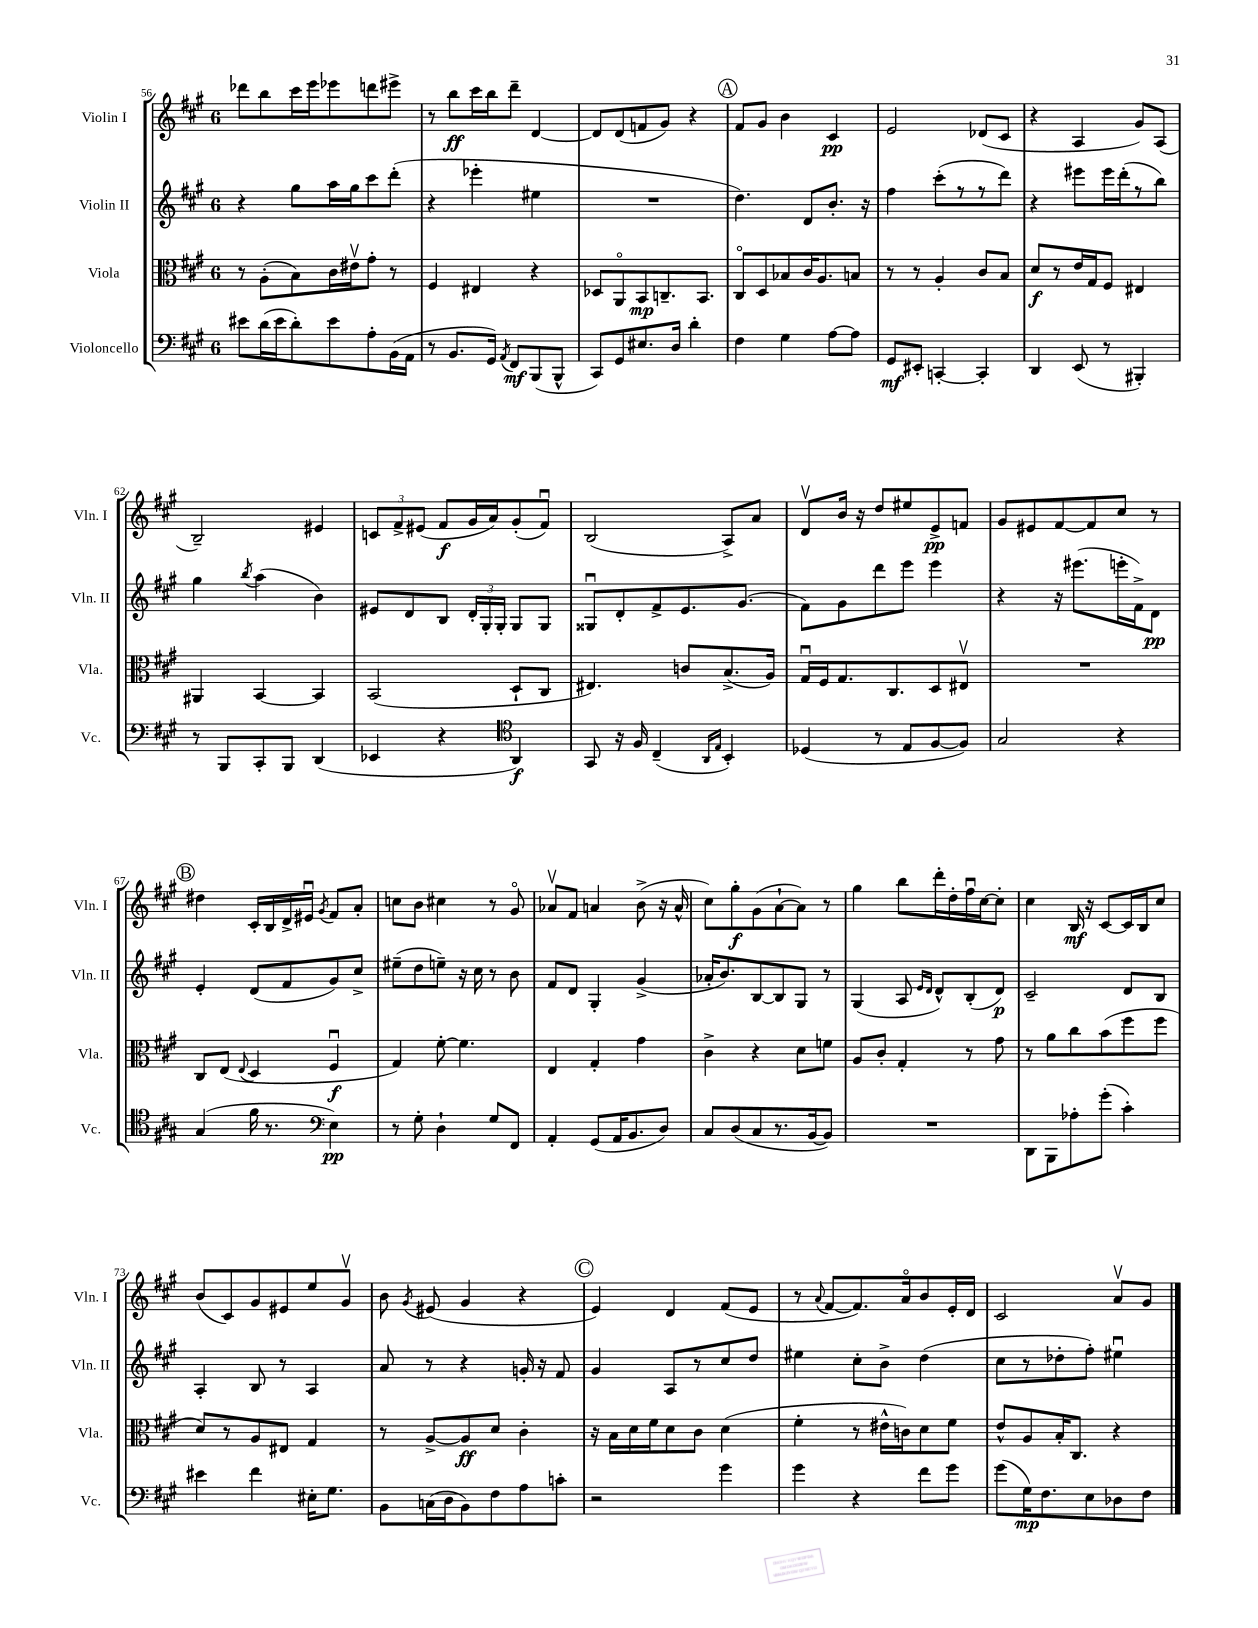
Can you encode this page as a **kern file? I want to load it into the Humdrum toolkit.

**kern	**kern	**kern	**kern
*staff4	*staff3	*staff2	*staff1
*clefF4	*clefC3	*clefG2	*clefG2
*k[f#c#g#]	*k[f#c#g#]	*k[f#c#g#]	*k[f#c#g#]
*M6/8	*M6/8	*M6/8	*M6/8
8e#	8r	4r	8ddd-
(16d	(8A'	.	8bb
16e#	.	.	.
8d')	8B)	8gg#	16ccc#
.	.	.	16eee
8e#	16c#	16aa	8eee-
.	16e#v	16gg#	.
8A'	8g#'	8ccc#	8ddd
(16BB	8r	(8ddd'	8eee#^
16AA	.	.	.
=	=	=	=
8r	4F#	4r	8r
8.BB	.	.	8bb
.	4E#	4eee-'	16ccc#
16GG#)	.	.	16bb
8qAA	.	.	.
8FF#	.	.	8ddd~
(8BBB	4r	4ee#	[4d
8BBB^^	.	.	.
=	=	=	=
8CC#)	8D-	2.r	8d]
8GG#	8AAo	.	(8d
8.E#	8BB	.	8f
.	8.C~	.	8g#)
16D	.	.	.
4d'	.	.	4r
.	8.BB	.	.
=	=	=	=
4F#	8C#o	4.dd)	8f#
.	8D	.	8g#
4G#	8B-	.	4b
.	16c#	8d	.
.	8.A	.	.
[8A	.	8.b'	4c#
8A]	8B	.	.
.	.	16r	.
=	=	=	=
8GG#	8r	4ff#	2e
8EE#'	8r	.	.
[4CC'	4A'	(8ccc#'	.
.	.	8r	.
4CC']	8c#	8r	(8d-
.	8B	8ddd)	8c#
=	=	=	=
4DD	8d	4r	4r
.	8r	.	.
(8EE	16e	8eee#	4A
.	16G#	.	.
8r	8F#	16eee#	.
.	.	(16ddd'	.
4BBB#')	4E#	8r	8g#)
.	.	8bb)	(8A
=	=	=	=
8r	4AA#	4gg#	2B~)
8BBB	.	.	.
.	.	8qbb	.
8CC#'	[4BB	(4aa	.
8BBB	.	.	.
(4DD	4BB]	4b)	4e#
=	=	=	=
4EE-	(2BB	8e#	12c
.	.	.	12f#^
.	.	8d	.
.	.	.	(12e#
4r	.	8B	8f#
.	.	24d'	16g#
.	.	24G#'	.
.	.	.	16a)
.	.	24G#'	.
*clefC4	*	*	*
4AA)	8D`	8G#	(8g#'
.	8C#	8G#	8f#u)
=	=	=	=
8GG#	4.E#)	8G##u	(2B
16r	.	8d'	.
16F#	.	.	.
(4C#~	.	8f#^	.
.	8c	8.e	.
16qqAA	.	.	.
16qqE	.	.	.
4BB')	(8.B^	.	8A^)
.	.	(8.g#	.
.	.	.	8a
.	16A)	.	.
=	=	=	=
(4D-	16G#u	8f#)	8dv
.	16F#	.	.
.	8.G#	8g#	16b
.	.	.	16r
8r	.	8ddd	8dd
.	8.C#	.	.
8E	.	8eee	8ee#
[8F#	8D	4eee	8e^
8F#])	8E#v	.	8f
=	=	=	=
2G#	2.r	4r	8g#
.	.	.	8e#
.	.	16r	[8f#
.	.	(8.eee#	.
.	.	.	8f#]
4r	.	16eee'	8cc#
.	.	16f#^)	.
.	.	8d	8r
=	=	=	=
(4G#	8C#	4e'	4dd#
.	(8E	.	.
.	8qqE	.	.
16f#	4D	(8d	16c#'
8.r	.	.	16B
.	.	8f#	16d^
.	.	.	16e#u
*clefF4	*	*	*
.	.	.	8qg#
4E)	4F#u	8g#)	8f#
.	.	8cc#^	8a'
=	=	=	=
8r	4G#)	(8ee#~	8cc
8G#'	.	8dd	8b
4D`	[8f#'	8ee~)	4cc#
.	4.f#]	16r	.
.	.	16cc#	.
8G#	.	8r	8r
8FF#	.	8b	8g#o
=	=	=	=
4AA'	4E	8f#	8a-v
.	.	8d	8f#
(8GG#	4G#'	4G#'	4a
16AA	.	.	.
8.BB	.	.	.
.	4g#	(4g#^	(8b^
8D)	.	.	16r
.	.	.	16a^^
=	=	=	=
8C#	4c#^	16a-'	8cc#)
.	.	8.b)	.
(8D	.	.	8gg#'
8C#	4r	[8B	(8g#
8.r	.	8B]	[8a`
.	8d	8G#	8a])
[16BB	.	.	.
8BB])	8f	8r	8r
=	=	=	=
2.r	8A	(4G#	4gg#
.	8c#'	.	.
.	4G#'	8A	8bb
.	.	16qqe	.
.	.	16qqd	.
.	.	8d^^)	16ddd'
.	.	.	16dd'
.	8r	(8B'	16ff#u
.	.	.	[16cc#
.	8g#	8d)	8cc#']
=	=	=	=
8DD	8r	2c#~	4cc#
8BBB	8a	.	.
8A-'	8cc#	.	16B
.	.	.	16r
(8g#'	(8b	.	[8c#
4c#')	8ff#	8d	16c#]
.	.	.	16B
.	8ff#	8B	8cc#
=	=	=	=
4e#	8d)	4A'	(8b
.	8r	.	8c#)
4f#	8A	8B	8g#
.	8E#	8r	8e#
16E#'	4G#	4A	8ee
8.G#	.	.	.
.	.	.	8g#v
=	=	=	=
8BB	8r	8a	8b
.	.	.	8qg#
(16C	[8A^	8r	(8e#
16D	.	.	.
8BB)	8A]	4r	4g#
8F#	8d	.	.
8A	4c#'	16g'	4r
.	.	16r	.
8c'	.	8f#	.
=	=	=	=
2r	16r	4g#	4e)
.	16B	.	.
.	16d	.	.
.	16f#	.	.
.	8d	8A	4d
.	8c#	8r	.
4g#	(4d	8cc#	(8f#
.	.	8dd	8e
=	=	=	=
4g#	4f#'	4ee#	8r
.	.	.	8qqa
.	.	.	[8f#
4r	8r	8cc#'	8.f#])
.	16e#^^	8b^	.
.	16c)	.	16ao
8f#	8d	(4dd	8b
8g#	8f#	.	16e'
.	.	.	16d
=	=	=	=
(8g#	8e^^	8cc#	2c#
16G#)	8A	8r	.
8.F#	.	.	.
.	16B'	8dd-'	.
.	8.C#	.	.
8E	.	8ff#')	.
8D-	4r	4ee#u	8av
8F#	.	.	8g#
==	==	==	==
*-	*-	*-	*-
